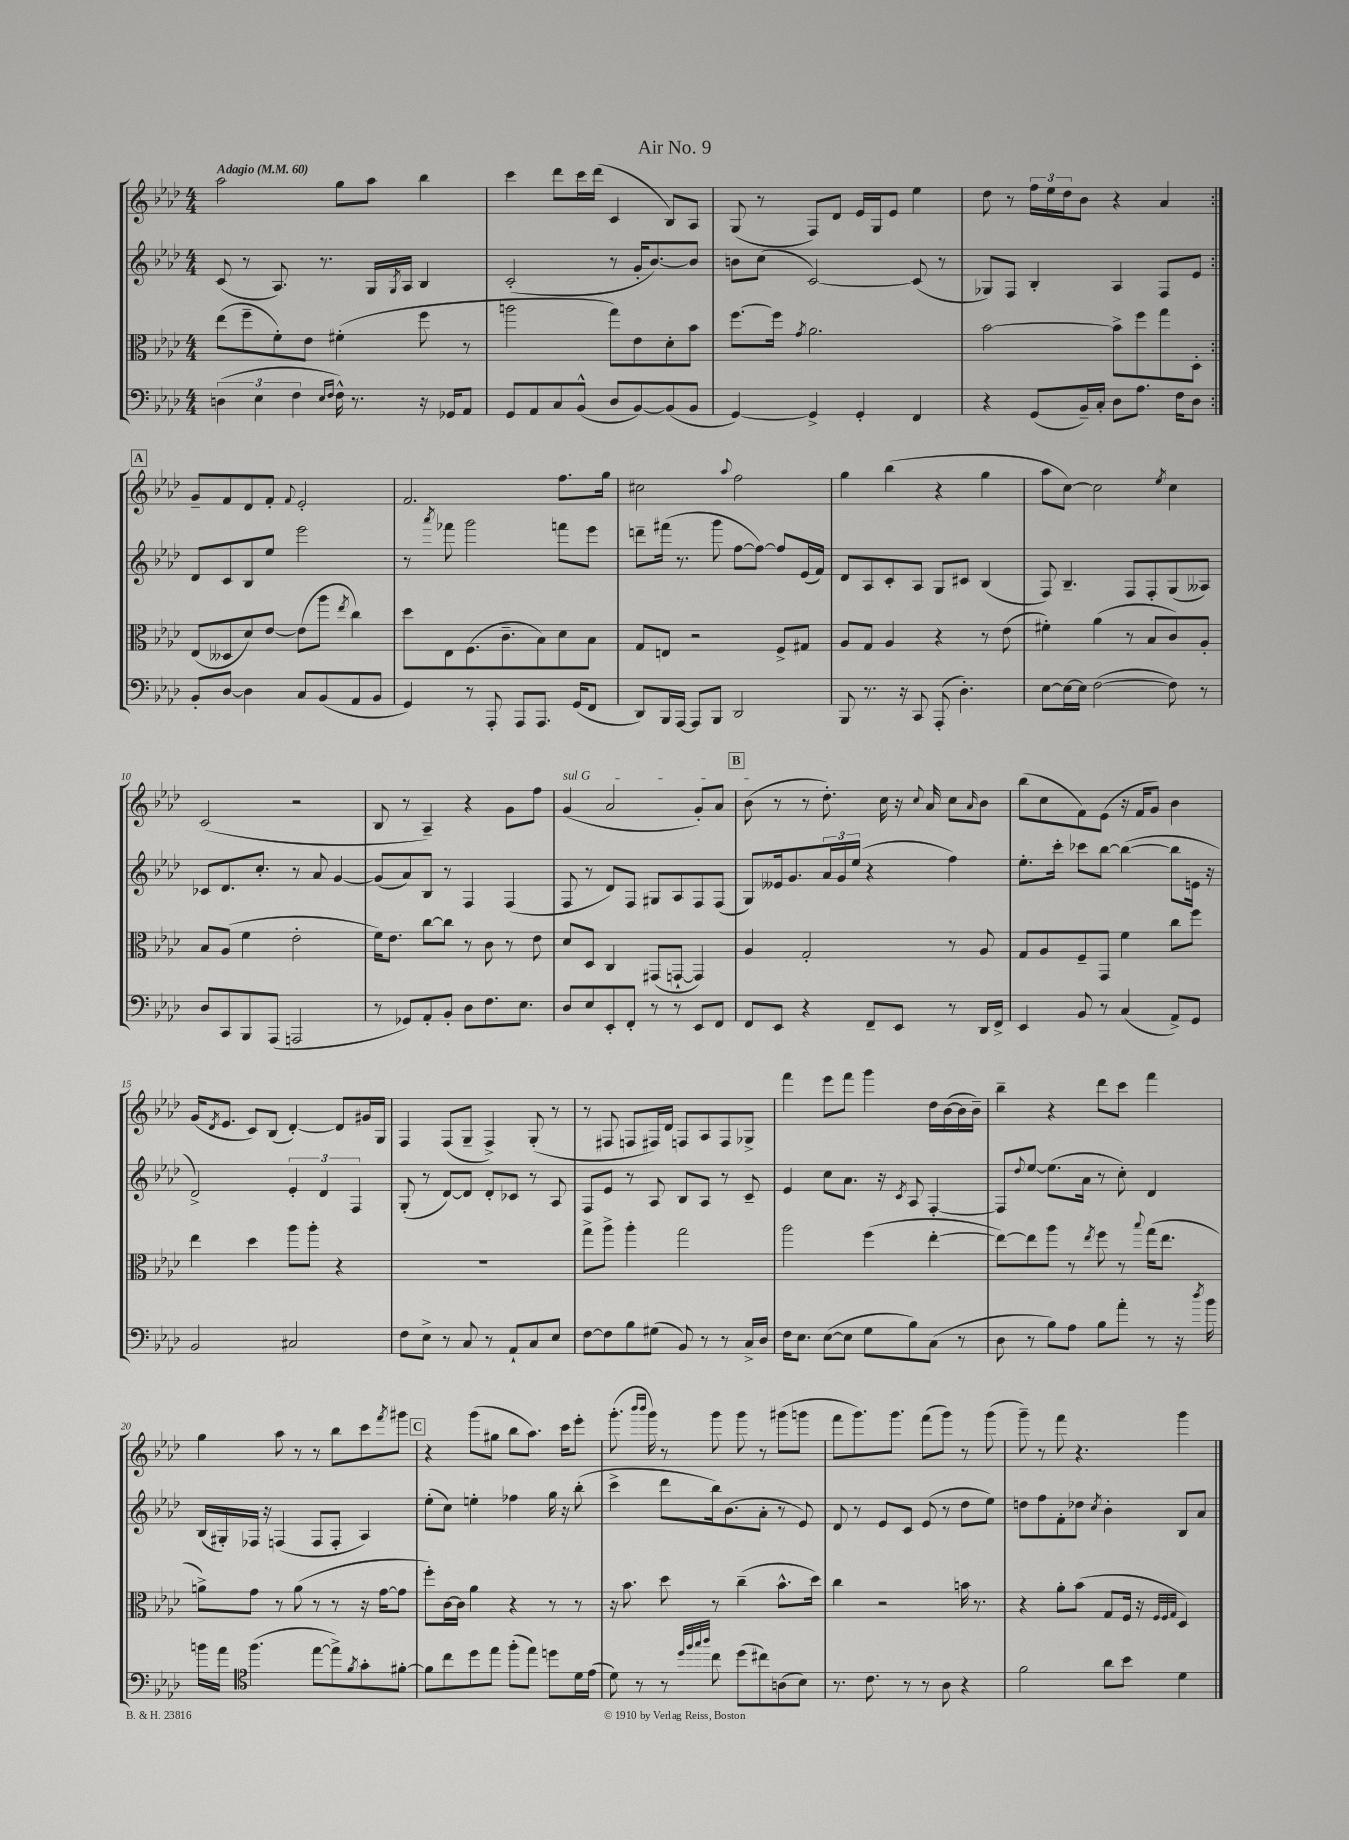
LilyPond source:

\header { title = "Air No. 9" }
<<
\new StaffGroup <<
\new Staff = "s0" {
    \clef treble \key aes \major \numericTimeSignature \time 4/4 \tempo "Adagio" 4 = 60
    \repeat volta 2 { aes''2 g''8 aes''8 bes''4 |
    c'''4 des'''8 c'''16 des'''16( c'4 bes8) aes8 |
    g8( r8 f8) des'8 ees'16 g16 ees'8 ees''4 |
    des''8 r8 \tuplet 3/2 { f''16 ees''16 des''16 } bes'8 r4 aes'4 | }
    \mark \markup { \box "A" } g'8-- f'8 des'8 f'8-. \appoggiatura { f'8 } ees'2-. |
    f'2. f''8. g''16 |
    cis''2 \appoggiatura { aes''8 } f''2 |
    g''4 bes''4( r4 g''4 |
    aes''8 c''8~) c''2 \acciaccatura { ees''8 } c''4 |
    c'2( r2 |
    bes8 r8 aes4--) r4 g'8 f''8 |
    \once \override TextSpanner.bound-details.left.text = \markup { \italic "sul G" } g'4\startTextSpan( aes'2 g'8-.) aes'8 |
    \mark \markup { \box "B" } bes'8\stopTextSpan( r8 r8 des''8.-.) c''16 r16 \appoggiatura { c''8 } aes'16 c''8 \grace { aes'16 } bes'8 |
    bes''8( c''8 f'8) ees'8( r16 f'16 g'8) bes'4 |
    g'16( \acciaccatura { des'8 } ees'8. c'8) bes8( des'4~-.) des'8 gis'16 g16 |
    f4 f8( g8-- f4->) g8-.( r8 |
    r8 fis8 f8 fis16) des'16 f8 aes8 f8 ges8-> |
    f'''4 ees'''8 f'''8 g'''4 des''16 bes'16~( bes'16 bes'16--) |
    bes''4-- r4 des'''8 c'''8 f'''4 |
    g''4 aes''8 r8 r8 bes''8 c'''8 \acciaccatura { f'''8 } gis'''8 |
    \mark \markup { \box "C" } r4 g'''8( gis''8 bes''8 aes''8.) c'''16 ees'''8-. |
    g'''8.-.( \grace { bes'''16 bes'''16 } g'''16) r8 g'''8 g'''8 r8 gis'''8( g'''8 |
    f'''8 g'''8.) g'''8. f'''8( g'''8) r8 g'''8( |
    g'''8--) r8 f'''8 r4. g'''4 \bar "|." |
}
\new Staff = "s1" {
    \clef treble \key aes \major \numericTimeSignature \time 4/4
    \repeat volta 2 { c'8( r8 aes8.) r8. g16 \acciaccatura { g8 } aes16 bes4 |
    c'2-.( r8 g'16-. bes'8.~) bes'8 |
    b'8 c''8( c'2~) c'8( r8 |
    ges8) f8 bes4-. aes4 f8 ees'8 | }
    \mark \markup { \box "A" } des'8 c'8 bes8 ees''8 ees'''2 |
    r8 \acciaccatura { aes'''8 } fes'''8 g'''2 f'''8 ees'''8 |
    d'''8-- fis'''16( r8. g'''8 f''8~ f''8~) f''8 ees'16( f'16) |
    des'8 aes8 c'8-. aes8 g8 cis'8 bes4( |
    f8) bes4.-- f8 f8-. g8( aeses8) |
    ces'8 des'8. c''8.-. r8 aes'8 g'4~ |
    g'8( aes'8) bes8 r8 f4 f4( |
    f8 r8 des'8) f8 gis8 aes8 f8 f8( |
    \mark \markup { \box "B" } g8) eeses'16 g'8. \tuplet 3/2 { aes'16 g'16 ees''16( } r4 f''4) |
    ees''8.-. c'''16-. ces'''8 bes''8~ bes''4~( bes''8 e'16 r16 |
    des'2->) \tuplet 3/2 { ees'4-. des'4 f4 } |
    g8-.( r8 des'8~) des'8 des'8-. ces'8 r8 aes8 |
    f8 ees'8 r8 aes8 bes8 aes8 r8 c'8-- |
    ees'4 c''8 aes'8. r16 \acciaccatura { c'8 } aes8 f4~-. |
    f8 \appoggiatura { des''8 } ees''8~ ees''8.( aes'16 r8 c''8-.) des'4 |
    bes16( gis16-.) fes16 r16 f4( f8 f8-. aes4) |
    \mark \markup { \box "C" } ees''8-.( c''8) e''4-. fes''4 g''16 r16 bes''8-.( |
    c'''4-> des'''8 bes''16) bes'8.( aes'8-. r8 ees'8) |
    des'8 r8 ees'8 c'8 ees'8( r8 des''8 ees''8) |
    d''8 f''8 f'8-. des''8 \acciaccatura { c''8 } bes'4-. bes8 aes'8 \bar "|." |
}
\new Staff = "s2" {
    \clef alto \key aes \major \numericTimeSignature \time 4/4
    \repeat volta 2 { ees''8( f''8-- f'8-.) ees'8 fis'4-.( f''8 r8 |
    a''2 g''8) ees'8 des'8-. bes'8 |
    f''8.~ f''16 \acciaccatura { g'8 } aes'2. |
    bes'2~ bes'8-> f''8 g''8 des8-. | }
    \mark \markup { \box "A" } ees8( deses8 des'8) ees'8~ ees'8( aes''8 \acciaccatura { ees''8 } c''4) |
    des''8 ees8 f8.( c'8.-- bes8) des'8 bes8 |
    g8 e8 r2 f8-> gis8 |
    aes8 g8 aes4 r4 r8 ees'8( |
    fis'4-.) aes'4( r8 bes8 c'8) aes8-. |
    bes8 aes8( f'4 ees'2-. |
    f'16) ees'8. c''8~ c''8 r8 c'8 r8 ees'8 |
    des'8 des8 c4 gis,8( g,8~-! g,4) |
    \mark \markup { \box "B" } aes4 g2-. r8 aes8 |
    g8 aes8 f8-- g,8 f'4 c''8 f''8 |
    ees''4 des''4 aes''8 aes''8-. r4 |
    R1 |
    g''8-> aes''8-> aes''4-. g''2 |
    aes''2 f''4( ees''4~-. |
    ees''8~) ees''8 aes''8 r8 \acciaccatura { ees''8 } f''8 r8 \appoggiatura { bes''8 } g''16( ees''8. |
    a'8->) g'8 r8 a'8( r8 r8 r16 g'16~ g'8 |
    \mark \markup { \box "C" } f''8-.) c'16~ c'16 aes'4 r4 r8 r8 |
    r16 bes'8. des''8 r8 c''4--( bes'8.-^ des''16) |
    c''4 r2 b'16 r8. |
    r4 aes'8-. bes'8( g8 f16 r16 \grace { f32 f32 g32 } des4) \bar "|." |
}
\new Staff = "s3" {
    \clef bass \key aes \major \numericTimeSignature \time 4/4
    \repeat volta 2 { \tuplet 3/2 { d4( ees4 f4 } \grace { ees16 f16 } f16-^) r8. r16 ges,16 aes,8 |
    g,8 aes,8 c8 bes,8-^( des8 bes,8~) bes,8( bes,8 |
    g,4~) g,4-> g,4-. f,4 |
    r4 g,8( bes,16--) c16-. des8 aes8. f16 des8 | }
    \mark \markup { \box "A" } bes,8-. des8~ des4 c8 bes,8( aes,8 bes,8 |
    g,4) r8 aes,,8-. aes,,8 aes,,8. g,16( f,8 |
    des,8) bes,,16 aes,,16~ aes,,8 bes,,8 des,2 |
    bes,,8 r8. r16 c,8 aes,,8-.( des4.-.) |
    ees8~ ees16~ ees16 f2~( f8) r8 |
    des8 c,8 bes,,8 aes,,8( a,,2 |
    r8 ges,8) aes,8-. bes,8-. des8 f8. ees8. |
    des8 ees8 ees,8-. f,8-. r8 r8 ees,8 f,8 |
    \mark \markup { \box "B" } f,8 ees,8 r4 f,8-- ees,8 r8 des,16 f,16-> |
    ees,4 bes,8 r8 c4( aes,8->) g,8 |
    bes,2 cis2 |
    f8 ees8-> r8 c8 r8 aes,8-! c8 ees8 |
    f8~ f8 bes8 gis8( bes,8) r8 r8 c16-> des16 |
    f16 ees8. ees8~( ees8 g8 bes8) c8( r8 |
    des8 r8 bes8) aes8 bes8 aes'8-. r8 r16 \acciaccatura { des''8 } bes'16 |
    b'16 aes'16 \clef tenor f''4.( ees''8~ ees''8->) \acciaccatura { f'8 } g'8-. fis'8~-. |
    \mark \markup { \box "C" } fis'8 c''8 des''8 ees''8 f''8-.( ees''8) d''8 des'16 ees'16( |
    des'8) r8 r8 \grace { des''32 f''32 g''32 aes''32 } c''8 des''8( cis''8) a8( bes8) |
    r8. c'8. r8 r8 aes8 r4 |
    f'2 aes'8 bes'8 des'4 \bar "|." |
}
>>
>>
